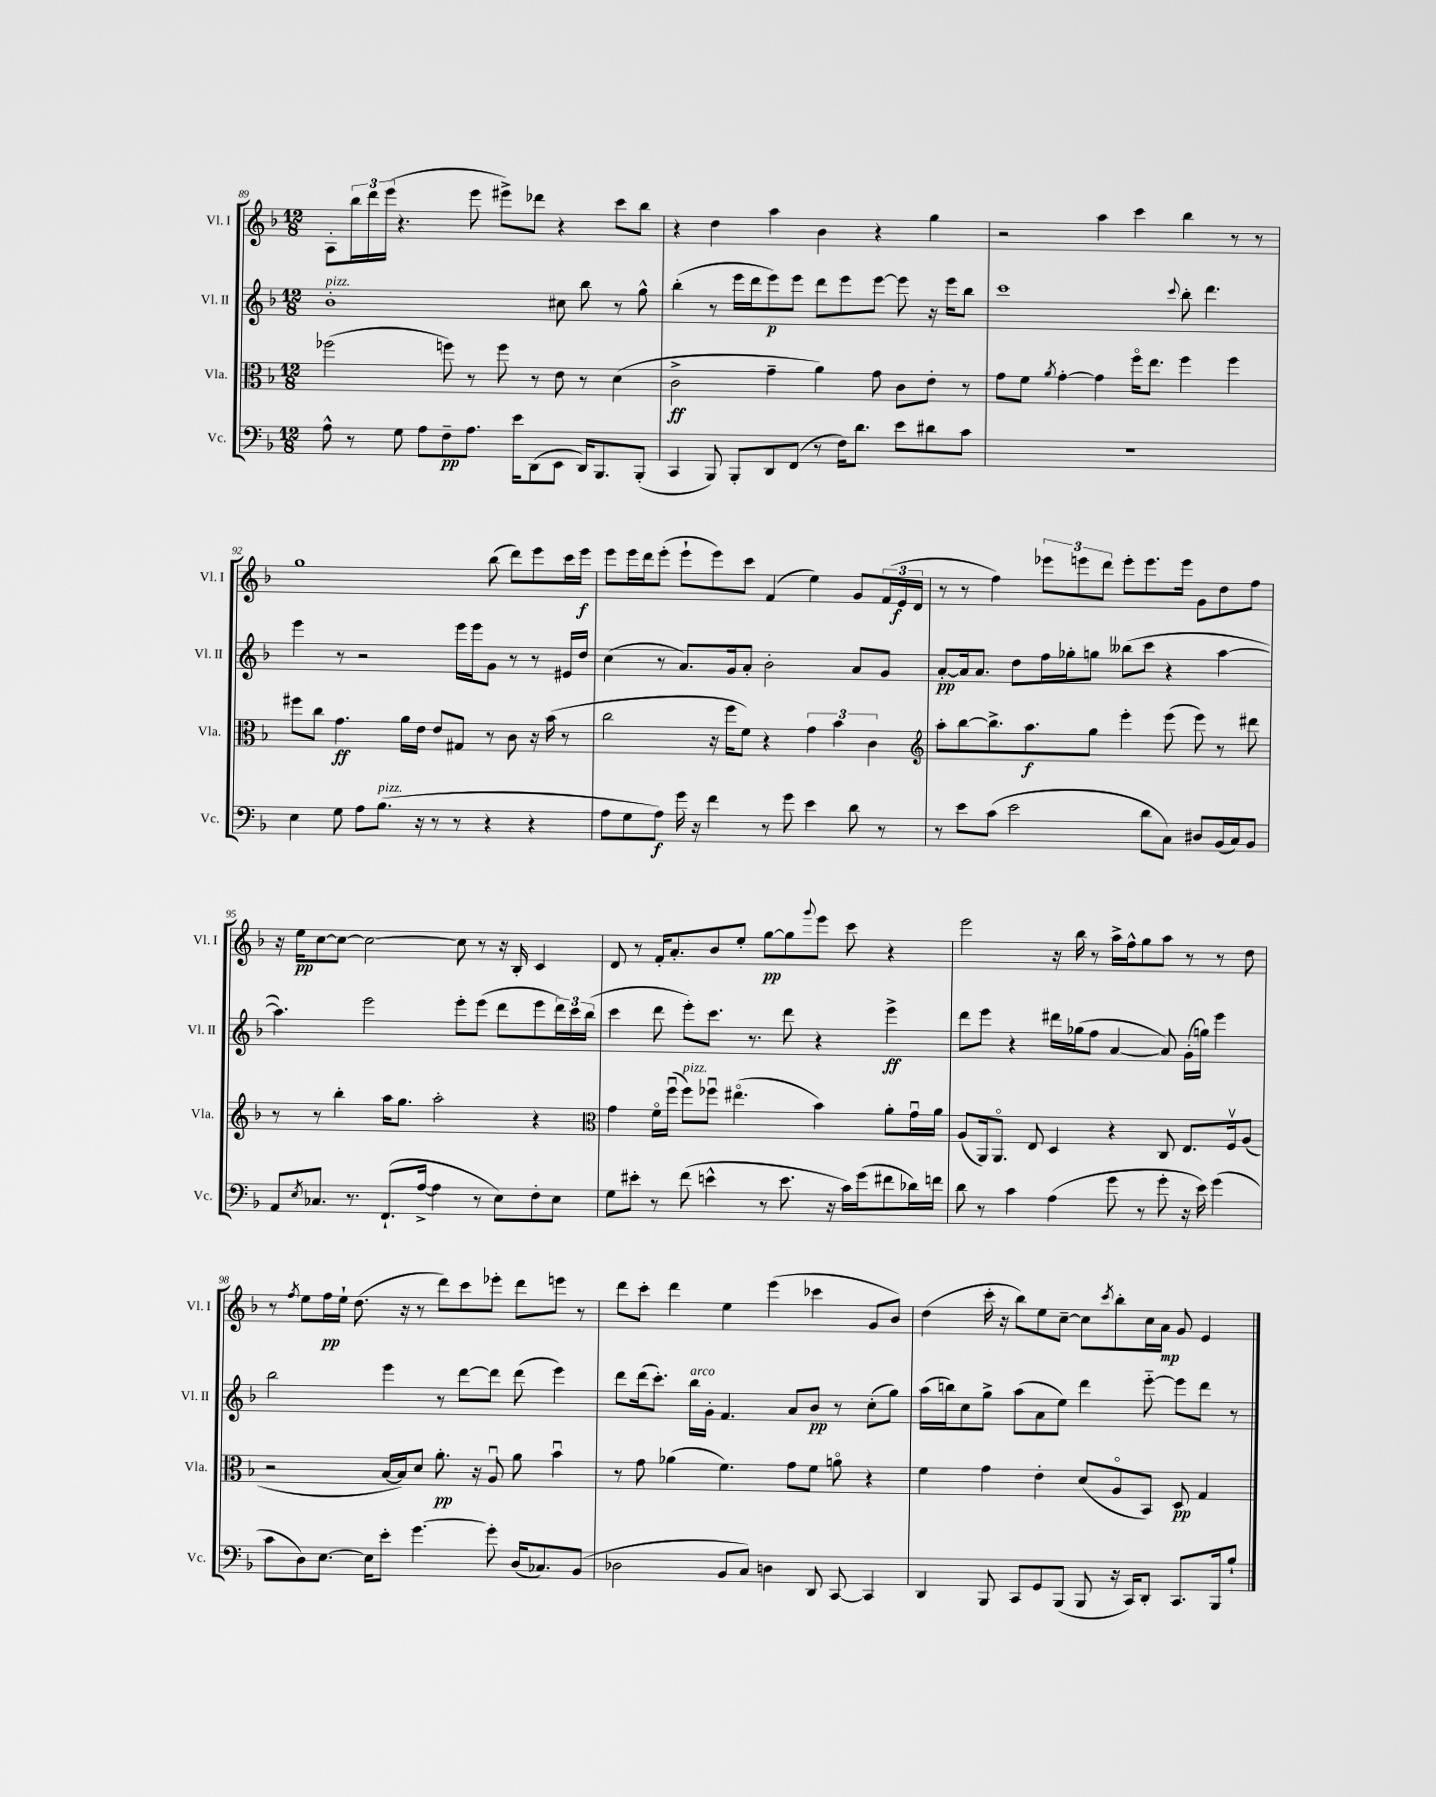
<<
\new StaffGroup <<
\new Staff = "s0" \with { instrumentName = "Vl. I" shortInstrumentName = "Vl. I" } {
    \clef treble \key f \major \numericTimeSignature \time 12/8
    a8-. \tuplet 3/2 { bes''16 d'''16 e'''16( } r4. e'''8 eis'''8->) des'''8 r4 c'''8 bes''8 |
    r4 d''4 a''4 bes'4 r4 g''4 |
    r2 a''4 c'''4 bes''4 r8 r8 |
    g''1 bes''8( d'''8) e'''8 c'''16 e'''16\f |
    e'''8 e'''16 d'''16 e'''8-.( e'''8-! e'''8) c'''8 f'4( e''4) g'8 \tuplet 3/2 { f'16( e'16\f d'16 } |
    r8 r8 f''4) \tuplet 3/2 { ees'''8 e'''8 d'''8 } e'''8-. e'''8. e'''16 g'8 d''8 f''8 |
    r16 e''16\pp c''8~ c''8~ c''2~ c''8 r8 r16 bes16-. c'4 |
    d'8 r8 f'16-. a'8.-. bes'8 e''8-. g''8~\pp g''8 \appoggiatura { g'''8 } e'''8 c'''8 r4 |
    e'''2 r16 bes''16 r8 a''16-> f''16-^ g''8 a''8 r8 r8 d''8 |
    r8 \acciaccatura { f''8 } e''8 f''16\pp e''16-! d''8.( r16 r8 d'''8) c'''8 ees'''8-. d'''8 e'''8 r8 |
    d'''8 c'''8-. d'''4 e''4 e'''4( ces'''4 g'8 bes'8) |
    d''4( c'''16-. r16 bes''8) e''8 c''8~-- c''8 \acciaccatura { c'''8 } bes''8-. c''16 a'16\mp g'8 e'4 \bar "|." |
}
\new Staff = "s1" \with { instrumentName = "Vl. II" shortInstrumentName = "Vl. II" } {
    \clef treble \key f \major \numericTimeSignature \time 12/8
    bes'1-.^\markup { \italic "pizz." } cis''8 bes''8 r8 g''8-^ |
    bes''4-.( r8 e'''16 d'''16 e'''8\p) e'''8 d'''8 e'''8 e'''8~ e'''8 r16 e'''16 bes''8 |
    c'''1 \appoggiatura { c'''8 } bes''8-. d'''4. |
    e'''4 r8 r2 e'''16 e'''16 g'8 r8 r8 eis'16 d''16 |
    c''4( r8 a'8.) g'16 a'8-. bes'2-. a'8 g'8 |
    a'8~-.\pp a'16 a'8. d''8 f''16 ges''16-. g''8 beses''8( c'''8 r4 a''4~ |
    a''4.) e'''2 e'''8-. e'''8( d'''8 e'''8 \tuplet 3/2 { d'''16) c'''16 bes''16( } |
    c'''4 d'''8 e'''8-.) c'''8. r8. d'''8 r4 e'''4->\ff |
    d'''8 e'''8 r4 dis'''16 ges''16( f''8 a'4~ a'8) g'16-.( g''16) e'''4 |
    bes''2 e'''4 r8 d'''8~ d'''8 d'''8( e'''4) |
    d'''8 d'''16( c'''8.-.) bes''16^\markup { \italic "arco" } g'16-. f'4. a'8 bes'8\pp r8 c''8-.( g''8) |
    a''16( b''16) c''8 g''8-> a''8( a'8 e''8) d'''4 e'''8~-_ e'''8 d'''8 r8 \bar "|." |
}
\new Staff = "s2" \with { instrumentName = "Vla." shortInstrumentName = "Vla." } {
    \clef alto \key f \major \numericTimeSignature \time 12/8
    fes''2( f''8) r8 f''8 r8 e'8 r8 d'4( |
    c'2->\ff g'4-- a'4) g'8 c'8 e'8-. r8 |
    g'8 f'8 \acciaccatura { a'8 } g'4~-. g'4 f''16\flageolet e''8. f''4 f''4 |
    fis''8 c''8 g'4.\ff a'16 e'16 e'8 gis8 r8 c'8 r16 bes'16( r8 |
    c''2 r16 f''16 f'8) r4 \tuplet 3/2 { g'4 bes'4 c'4 } |
    \clef treble a''8-. bes''8~ bes''8.-> a''8.\f g''8 e'''4-. e'''8( e'''8) r8 dis'''8 |
    r8 r8 bes''4-. a''16 g''8. a''2-. r4 |
    \clef alto g'4 f'16\flageolet f''16\downbow( f''8^\markup { \italic "pizz." }) fes''8\downbow eis''4.\flageolet( bes'4) a'8-. g'16\downbow a'16 |
    a8( a,16) a,8.\flageolet e8 d4 r4 c8 e8. f16\upbow a8( |
    r2 bes16~ bes16) d'8 a'8.-.\pp r16 a8\downbow a'8 bes'4\downbow |
    r8 g'8 aes'4( f'4.) g'8 f'8 a'8\flageolet r4 |
    f'4 g'4 e'4-. d'8( a8\flageolet bes,8) d8\pp g4 \bar "|." |
}
\new Staff = "s3" \with { instrumentName = "Vc." shortInstrumentName = "Vc." } {
    \clef bass \key f \major \numericTimeSignature \time 12/8
    a8-^ r8 g8 a8 f8--\pp a8. e'16 d,8( e,8 d,16) bes,,8. bes,,8-.( |
    c,4 bes,,8) bes,,8-. d,8 f,8( r8 f16) d'8. e'8 dis'8 c'8 |
    R1. |
    e4 g8 a8 bes8.^\markup { \italic "pizz." }( r16 r8 r8 r4 r4 |
    a8 g8 a8\f) g'16 r16 f'4 r8 g'8 e'4 d'8 r8 |
    r8 e'8 c'8( e'2 d'8 c8) dis8 bes,16( c16) bes,8 |
    a,8 \acciaccatura { e8 } ces8. r8. f,8.-!( a16~-> a4 r8 e8) f8-. e8 |
    g8 eis'8-. r8 f'8( e'4-^ r8 e'8. r16 c'16) g'16( fis'8 des'16) f'16 |
    d'8 r8 c'4 a4( g'8 r8 g'8-. r16 e'16) g'4( |
    c'8 d8) e8.~ e16 e'8-. g'4.~ g'8-. d16( ces8.) bes,8( |
    des2 bes,8 c8) d4 d,8 c,8~ c,4 |
    d,4 bes,,8 c,8 g,8 bes,,8( bes,,8 r16 c,16) d,8-. c,8. bes,,16 bes8-! \bar "|." |
}
>>
>>
\layout { \context { \Score currentBarNumber = #89 } }
